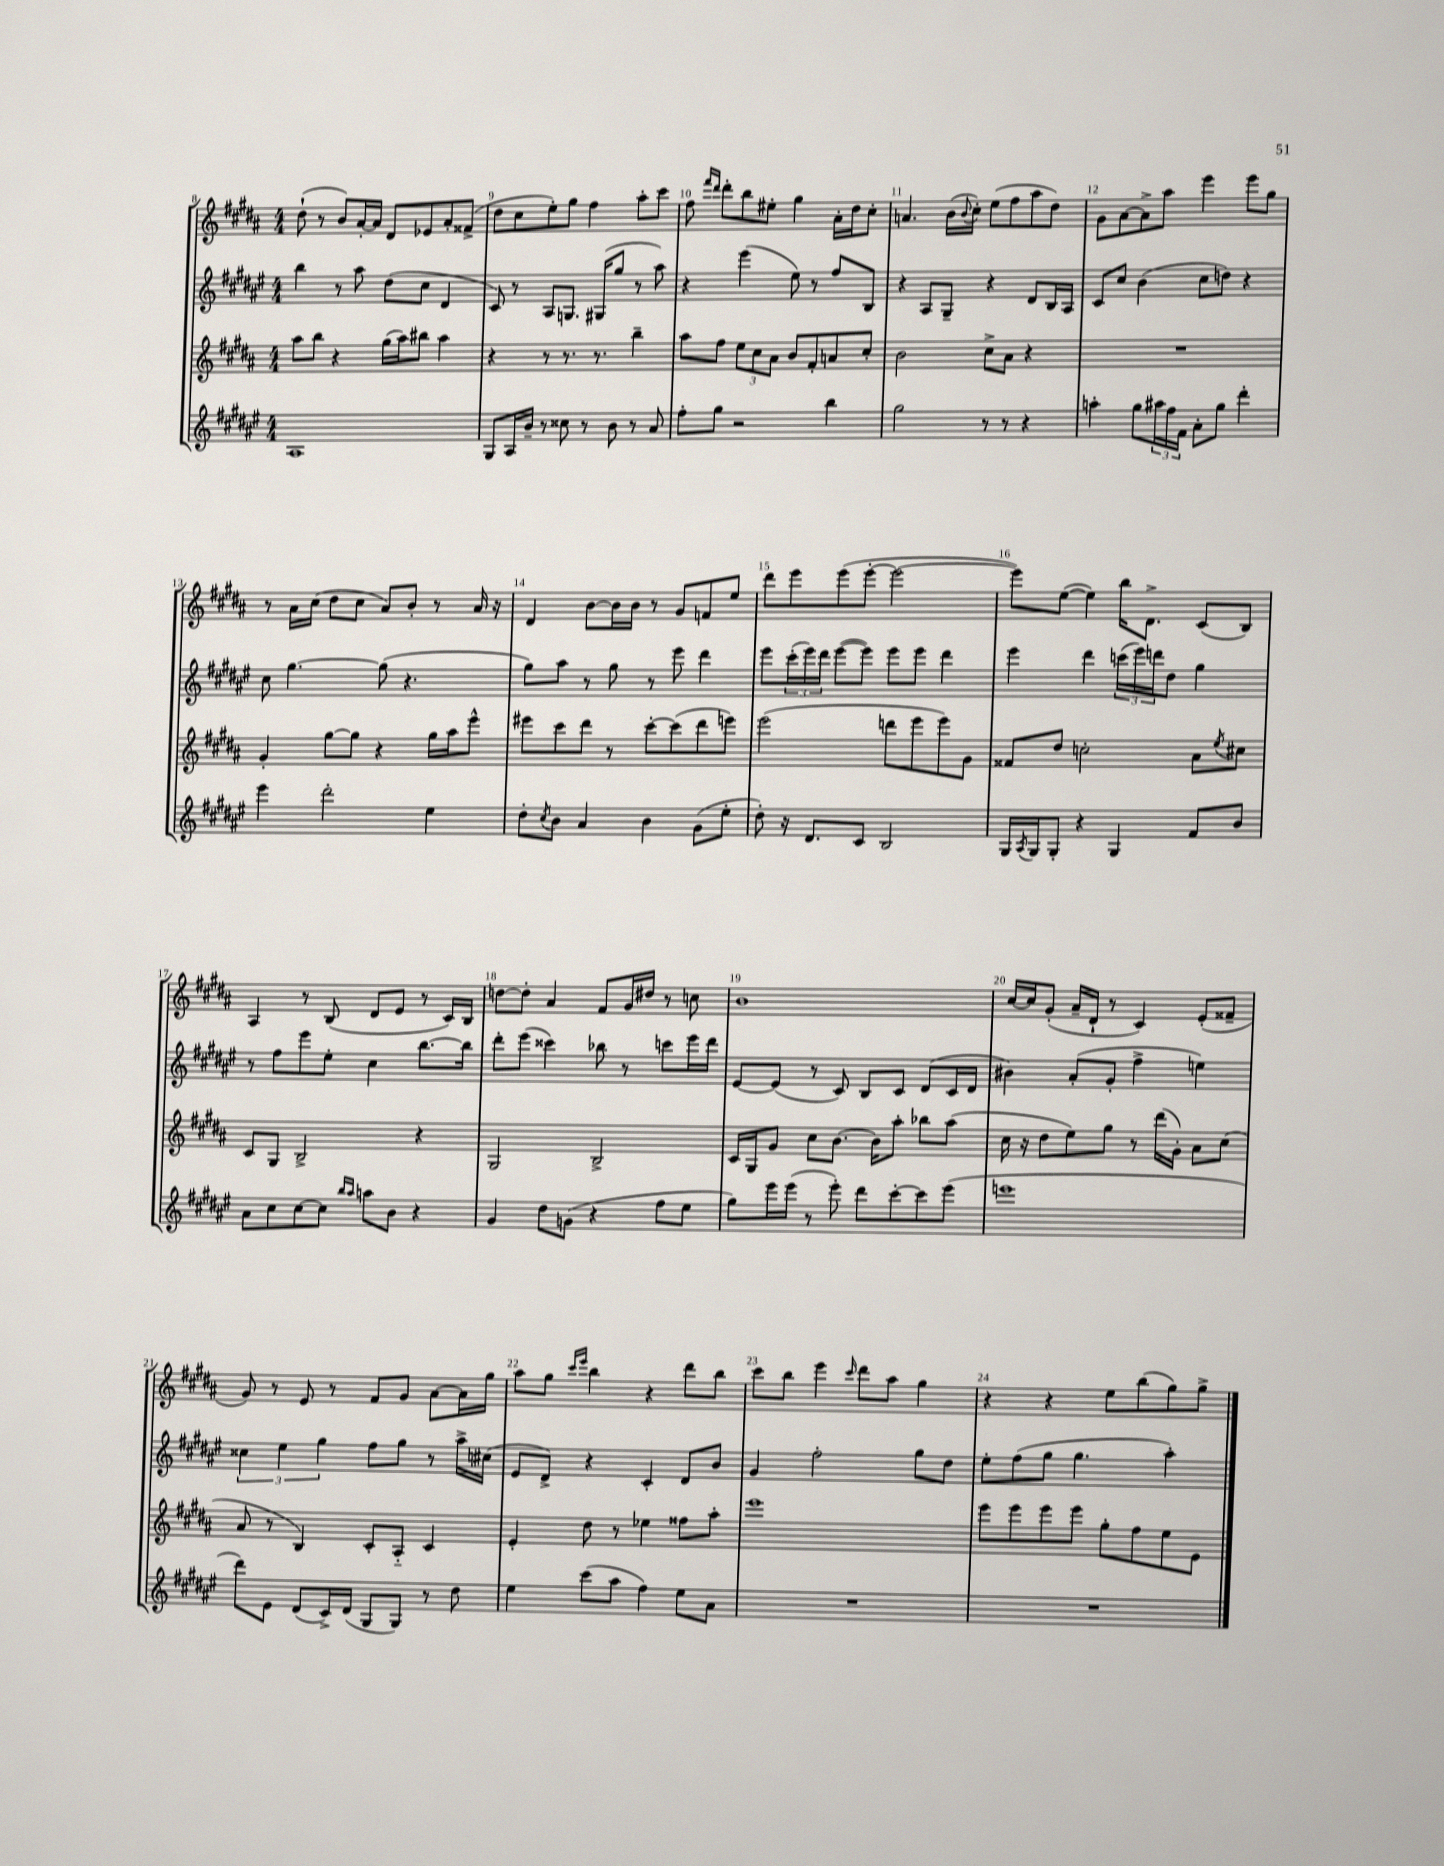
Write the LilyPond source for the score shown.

<<
\new StaffGroup <<
\new Staff = "s0" {
    \clef treble \key b \major \numericTimeSignature \time 4/4
    dis''8-!( r8 b'8) ais'16~-. ais'16 dis'8 ees'8 ais'8-. fisis'8->( |
    dis''8 cis''8 e''8-.) gis''8 fis''4 ais''8-. cis'''8 |
    fis''8 \grace { fis'''16 dis'''16 } dis'''8-. b''8 eis''8-. gis''4 ais'16-. dis''16 cis''8-. |
    a'4. b'16( \appoggiatura { b'8 } cis''16-.) e''8( fis''8 ais''8 dis''8) |
    gis'8 ais'8~ ais'8-> ais''8 e'''4 e'''8 gis''8 |
    r8 ais'16 cis''16( dis''8 cis''8 ais'8) b'8-. r8 ais'16 r16 |
    dis'4 b'8~ b'16 b'16 r8 gis'8 f'8 e''8 |
    dis'''8 e'''8 e'''8( e'''8~-. e'''2~ |
    e'''8) e''8~( e''4) b''16 dis'8.-> cis'8( b8) |
    ais4 r8 b8( dis'8 e'8 r8 cis'16) b16 |
    d''8~ d''8-. ais'4 fis'8 gis'16 dis''16 r8 c''8 |
    b'1 |
    cis''16~ cis''16 gis'8-.( ais'16-- dis'16-! r8 cis'4) e'8-.( fisis'8-- |
    gis'8) r8 e'8 r8 fis'8 gis'8 ais'8~ ais'16 gis''16 |
    ais''8 gis''8 \grace { cis'''16 e'''16 } b''4 r4 dis'''8 b''8 |
    cis'''8 b''8 e'''4 \grace { cis'''16 } dis'''8 ais''8 gis''4 |
    r4 r4 e''8 b''8( gis''8) gis''8-> \bar "|." |
}
\new Staff = "s1" {
    \clef treble \key fis \major \numericTimeSignature \time 4/4
    b''4 r8 ais''8 dis''8( cis''8 dis'4 |
    cis'8) r8 ais8 g8. gis16( gis''8 r8 ais''8) |
    r4 eis'''4( eis''8) r8 fis''8 b8 |
    r4 ais8 gis8-- r4 dis'8 b16 ais16 |
    cis'8 cis''8 b'4( cis''8 d''8) r4 |
    cis''8 gis''4.~ gis''8( r4. |
    gis''8) ais''8 r8 gis''8 r8 eis'''8 dis'''4 |
    eis'''8 \tuplet 3/2 { cis'''16-.( eis'''16) dis'''16 } eis'''8~( eis'''8) eis'''8 eis'''8 dis'''4 |
    eis'''4 dis'''4 \tuplet 3/2 { c'''16( eis'''16) d'''16 } dis''8 gis''4 |
    r8 fis''8 eis'''8 eis''8-. cis''4 b''8.~ b''16 |
    dis'''8-. eis'''8( cisis'''4) bes''8 r8 c'''8 eis'''16 dis'''16 |
    eis'8~ eis'8( r8 cis'8) b8 cis'8 dis'8( cis'16 dis'16 |
    bis'4) ais'8-.( gis'8-. fis''4-> e''4) |
    \tuplet 3/2 { cisis''4 eis''4 gis''4 } fis''8 gis''8 r8 ais''16-> cis''16( |
    eis'8 dis'8->) r4 cis'4-. dis'8 b'8 |
    gis'4 fis''2-. gis''8 dis''8 |
    eis''8-. fis''8( gis''8 gis''4. ais''4-.) \bar "|." |
}
\new Staff = "s2" {
    \clef treble \key b \major \numericTimeSignature \time 4/4
    ais''8 b''8 r4 gis''16( ais''16) bis''8 ais''4 |
    r4 r8 r8. r8. b''4-- |
    ais''8 fis''8 \tuplet 3/2 { e''8 cis''8 ais'8 } b'8 fis'8-. a'8 cis''8-. |
    b'2 cis''8-> ais'8 r4 |
    R1 |
    gis'4-. gis''8~ gis''8 r4 gis''16 ais''16 e'''8-^ |
    eis'''8 cis'''8 dis'''8 r8 cis'''8~-. cis'''8( dis'''8 e'''8) |
    e'''2( d'''8 e'''8 e'''8) gis'8 |
    fisis'8 dis''8 c''2-. ais'8 \acciaccatura { e''8 } cis''8 |
    cis'8 gis8 b2-> r4 |
    gis2 b2-> |
    cis'16 gis16 gis'8 cis''8 b'8.~ b'16 ais''8-. bes''8 ais''8( |
    cis''16 r16 dis''8 e''8) gis''8 r8 dis'''16( gis'16-.) ais'8 cis''8( |
    ais'8 r8 b4) cis'8-. ais8-_ cis'4 |
    e'4-. dis''8 r8 ees''4 fisis''8 ais''8-. |
    e'''1 |
    e'''8 e'''8 e'''8 e'''8 gis''8-. fis''8 e''8 e'8 \bar "|." |
}
\new Staff = "s3" {
    \clef treble \key fis \major \numericTimeSignature \time 4/4
    ais1 |
    gis8 ais16 b'16-- r8 cisis''8 r8 b'8 r8 ais'8 |
    fis''8-. gis''8 r2 b''4 |
    gis''2 r8 r8 r4 |
    a''4-. gis''8 \tuplet 3/2 { ais''16 fis''16 fis'16 } ais'8-. gis''8 dis'''4-. |
    eis'''4 dis'''2-. eis''4 |
    dis''8-. \acciaccatura { cis''8 } b'8 ais'4 b'4 gis'8( eis''8-. |
    dis''8-.) r16 dis'8. cis'8 b2 |
    gis16 \acciaccatura { ais8 } gis16 gis8-. r4 gis4 fis'8 b'8 |
    ais'8 cis''8 cis''8~ cis''8 \grace { b''16 ais''16 } a''8 b'8 r4 |
    gis'4 dis''8 g'8( r4 fis''8 eis''8 |
    gis''8) eis'''16 eis'''16( r8 eis'''8-.) dis'''8 cis'''8~-. cis'''8 eis'''8( |
    e'''1 |
    dis'''8) eis'8 dis'8( cis'16->) dis'16( gis8 gis8) r8 dis''8 |
    eis''4 cis'''8( ais''8 fis''4) eis''8 ais'8 |
    R1 |
    R1 \bar "|." |
}
>>
>>
\layout { \context { \Score currentBarNumber = #8 \override BarNumber.break-visibility = ##(#f #t #t) barNumberVisibility = #all-bar-numbers-visible } }
